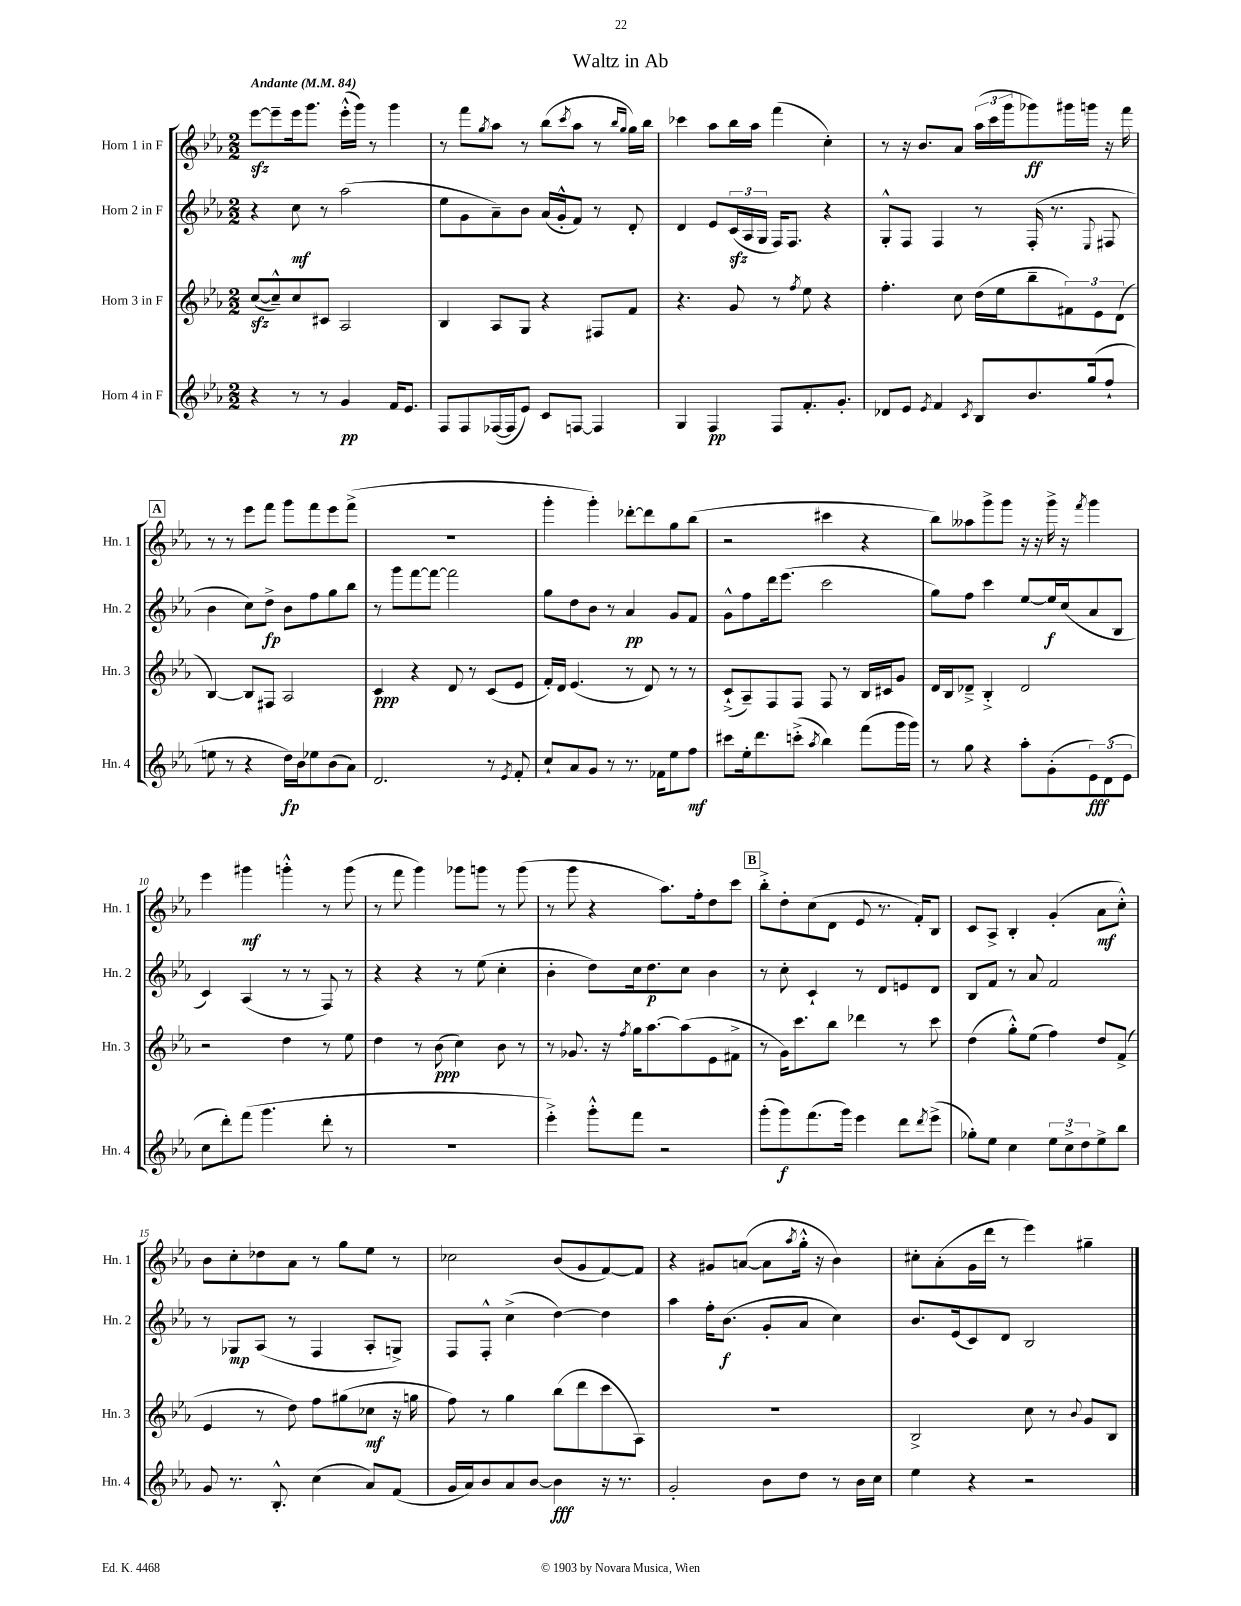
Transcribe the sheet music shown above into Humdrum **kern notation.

**kern	**dynam	**kern	**dynam	**kern	**dynam	**kern	**dynam
*part4	*part4	*part3	*part3	*part2	*part2	*part1	*part1
*staff4	*staff4	*staff3	*staff3	*staff2	*staff2	*staff1	*staff1
*I"Horn 4 in F	*	*I"Horn 3 in F	*	*I"Horn 2 in F	*	*I"Horn 1 in F	*
*I'Hn. 4	*	*I'Hn. 3	*	*I'Hn. 2	*	*I'Hn. 1	*
*clefG2	*	*clefG2	*	*clefG2	*	*clefG2	*
*k[b-e-a-]	*	*k[b-e-a-]	*	*k[b-e-a-]	*	*k[b-e-a-]	*
*M2/2	*	*M2/2	*	*M2/2	*	*M2/2	*
*MM84	*	*MM84	*	*MM84	*	*MM84	*
=1	=1	=1	=1	=1	=1	=1	=1
!	!	!	!	!	!	!LO:TX:a:B:t=Andante	!
4r	.	([8cczz/L	.	4r	.	[8eee-zz\L	.
.	.	8cc~^^/])	.	.	.	8eee-~\]	.
8r	.	8cc/	.	8cc\	mf	16eee-\k	.
.	.	.	.	.	.	8.ggg\J	.
8r	.	8c#X/J	.	8r	.	.	.
4g/	pp	2A-/	.	(2aa-\	.	(16eee-'^^\LL	.
.	.	.	.	.	.	16ggg\JJ)	.
.	.	.	.	.	.	8r	.
16f/KL	.	.	.	.	.	4ggg\	.
8.e-/J	.	.	.	.	.	.	.
=2	=2	=2	=2	=2	=2	=2	=2
8F/L	.	4B-/	.	8ee-\L	.	8r	.
8F/	.	.	.	8g\	.	8fff\L	.
.	.	.	.	.	.	8qgg/	.
([16F-X/L	.	8A-/L	.	8a-~\)	.	8aa-\J	.
16F-/J]	.	.	.	.	.	.	.
8e-/J)	.	8G/J	.	8b-\J	.	8r	.
8c/L	.	4r	.	(16a-/LL	.	(8bb-\L	.
.	.	.	.	16g'^^/J	.	.	.
.	.	.	.	.	.	8qccc/	.
[8Fn/J	.	.	.	8f/J)	.	8aa-\J	.
4F/]	.	8F#X/L	.	8r	.	8r	.
.	.	.	.	.	.	16qqbb-/LL	.
.	.	.	.	.	.	16qqgg/JJ	.
.	.	8f/J	.	8d'/	.	16gg\LL)	.
.	.	.	.	.	.	16bb-\JJ	.
=3	=3	=3	=3	=3	=3	=3	=3
4G/	.	4.r	.	4d/	.	4ccc-X\	.
4F/	pp	.	.	8e-/L	.	8aa-\L	.
.	.	8g/	.	(24czz/L	.	16bb-\L	.
.	.	.	.	24A-/	.	.	.
.	.	.	.	.	.	16aa-\JJ	.
.	.	.	.	24G/JJ	.	.	.
8F/L	.	8r	.	16F/KL)	.	(4fff\	.
.	.	.	.	8.F/J	.	.	.
.	.	8qff/	.	.	.	.	.
8.f'/	.	8ee-\	.	.	.	.	.
.	.	4r	.	4r	.	4cc'\)	.
8.g'/J	.	.	.	.	.	.	.
=4	=4	=4	=4	=4	=4	=4	=4
8d-X/L	.	4.ff'\	.	8G'^^/L	.	8r	.
8e-/J	.	.	.	8F/J	.	16r	.
.	.	.	.	.	.	8.b-/L	.
8qe-/	.	.	.	.	.	.	.
4f/	.	.	.	4F/	.	.	.
.	.	8cc\	.	.	.	8a-/J	.
8qc/	.	.	.	.	.	.	.
8B-/L	.	(16dd\LL	.	8r	.	(24aa-\LL	.
.	.	.	.	.	.	24ccc\	.
.	.	16ee-\J	.	.	.	.	.
.	.	.	.	.	.	24ggg\J	.
8.b-/	.	8bb-~\	.	(16F'/	.	8ggg-X\)	ff
.	.	.	.	8.r	.	.	.
.	.	12f#X\)	.	.	.	16ggg#X\L	.
(16gg/k	.	.	.	.	.	16gggn\JJ	.
.	.	12e-\	.	.	.	.	.
.	.	.	.	8qqE-/	.	.	.
8ff`/J	.	.	.	8F#X/	.	16r	.
.	.	(12d\J	.	.	.	.	.
.	.	.	.	.	.	16fff\	.
!!LO:LB:g=z
!!LO:REH:place=s1:t=A
=5	=5	=5	=5	=5	=5	=5	=5
8een\	.	[4B-/)	.	4b-\	.	8r	.
8r	.	.	.	.	.	8r	.
4r	.	8B-/L]	.	8cc\L)	.	8eee-\L	.
.	.	8F#X/J	.	8dd^\J	fp	8fff\J	.
16dd\LL)	fp	2A-/	.	8b-\L	.	8ggg\L	.
16b-\J	.	.	.	.	.	.	.
8ee-X\	.	.	.	8ff\	.	8fff\	.
(8b-\	.	.	.	8gg\	.	8eee-\	.
8a-\J)	.	.	.	8bb-\J	.	(8fff^\J	.
=6	=6	=6	=6	=6	=6	=6	=6
2.d/	.	4c/	ppp	8r	.	1r	.
.	.	.	.	8ggg\L	.	.	.
.	.	4r	.	[8fff\	.	.	.
.	.	.	.	8fff\J_	.	.	.
.	.	8d/	.	2fff\]	.	.	.
.	.	8r	.	.	.	.	.
8r	.	(8c/L	.	.	.	.	.
8qe-/	.	.	.	.	.	.	.
8f'/	.	8e-/J	.	.	.	.	.
=7	=7	=7	=7	=7	=7	=7	=7
8cc`/L	.	16f'/LL)	.	8gg\L	.	4ggg'\	.
.	.	16d/JJ	.	.	.	.	.
8a-/	.	(4.e-/	.	8dd\	.	.	.
8g/J	.	.	.	8b-\J	.	4ggg'\)	.
8r	.	.	.	8r	.	.	.
8.r	.	8r	.	4a-/	pp	[8ddd-X'\L	.
.	.	8d/)	.	.	.	8ddd-\]	.
16f-X\KL	.	.	.	.	.	.	.
8ee-\	.	8r	.	8g/L	.	8gg\	.
8ff\J	mf	8r	.	8f/J	.	(8bb-\J	.
=8	=8	=8	=8	=8	=8	=8	=8
8ccc#X\L	.	(8c`^/L	.	8g^^\L	.	2r	.
16ee-'\k	.	8A-~/)	.	8ff\	.	.	.
8.ddd\	.	.	.	.	.	.	.
.	.	8F/	.	16ddd\k	.	.	.
.	.	.	.	(8.eee-\J	.	.	.
(8cccn'^\J	.	8F/J	.	.	.	.	.
8qaa-/	.	.	.	.	.	.	.
4bb-\)	.	8F/	.	2ccc\	.	4ccc#X\	.
.	.	8r	.	.	.	.	.
(8fff\L	.	16B-/LL	.	.	.	4r	.
.	.	16c#X/J	.	.	.	.	.
16ggg\L	.	8g/J	.	.	.	.	.
16ggg\JJ)	.	.	.	.	.	.	.
=9	=9	=9	=9	=9	=9	=9	=9
8r	.	16d/LL	.	8gg\L)	.	8bb-\L)	.
.	.	16B-/J	.	.	.	.	.
8gg\	.	8d-X~^/J	.	8ff\J	.	8aa--X\	.
4r	.	4B-'^/	.	4ccc\	.	8ggg^\	.
.	.	.	.	.	.	8ggg\J	.
8aa-'\L	.	2d-/	.	[8ee-/L	.	16r	.
.	.	.	.	.	.	16r	.
(8g'\	.	.	.	16ee-/L]	f	16ggg^\	.
.	.	.	.	(16cc/J	.	16r	.
.	.	.	.	.	.	8qfff/	.
12e-\)	fff	.	.	8a-/	.	4ggg\	.
(12d\	.	.	.	.	.	.	.
.	.	.	.	8B-/J	.	.	.
12e-\J	.	.	.	.	.	.	.
!!LO:LB:g=z
=10	=10	=10	=10	=10	=10	=10	=10
8cc\L	.	2r	.	4c/)	.	4eee-\	.
8ddd'\)	.	.	.	.	.	.	.
(8fff\J	.	.	.	(4A-/	.	4ggg#X\	mf
4.ggg\	.	.	.	.	.	.	.
.	.	4dd\	.	8r	.	4gggn'^^\	.
.	.	.	.	8r	.	.	.
8ddd'\	.	8r	.	8F/)	.	8r	.
8r	.	8ee-\	.	8r	.	(8ggg\	.
=11	=11	=11	=11	=11	=11	=11	=11
1r	.	4dd\	.	4r	.	8r	.
.	.	.	.	.	.	8fff\	.
.	.	8r	.	4r	.	4ggg\)	.
.	.	(8b-\	ppp	.	.	.	.
.	.	4cc\)	.	8r	.	8ggg-X\L	.
.	.	.	.	(8ee-\	.	8gggn\J	.
.	.	8b-\	.	4cc'\	.	8r	.
.	.	8r	.	.	.	(8ggg\	.
=12	=12	=12	=12	=12	=12	=12	=12
4eee-'^\)	.	8r	.	4b-'\	.	8r	.
.	.	8.g-X/	.	.	.	8ggg\	.
8ggg'^^\L	.	.	.	8dd\L)	.	4r	.
.	.	16r	.	.	.	.	.
.	.	8qff/	.	.	.	.	.
8fff\J	.	16gg\KL	.	16cc\k	.	.	.
.	.	[8.aa-\	.	8.dd\	p	.	.
2r	.	.	.	.	.	8.aa-\L)	.
.	.	(8aa-\]	.	8cc\J	.	.	.
.	.	.	.	.	.	16ff'\k	.
.	.	8e-\	.	4b-\	.	8dd\	.
.	.	8f#X^\J	.	.	.	8ccc\J	.
!!LO:REH:place=s1:t=B
=13	=13	=13	=13	=13	=13	=13	=13
(8ggg'\L	.	8r	.	8r	.	8bb-'^\L	.
8ggg\)	f	16g\KL)	.	8cc'\	.	8dd'\	.
.	.	8.ccc\	.	.	.	.	.
(8.fff\	.	.	.	4c`/	.	(8cc\	.
.	.	8bb-\J	.	.	.	8d\J	.
16ggg\Jk)	.	.	.	.	.	.	.
4eee-\	.	4ddd-X\	.	8r	.	8e-/	.
.	.	.	.	8d/L	.	8.r	.
8ddd\L	.	8r	.	8en/	.	.	.
.	.	.	.	.	.	16f'/KL)	.
8qddd/	.	.	.	.	.	.	.
(8eee-^\J	.	8ccc\	.	8d/J	.	8B-/J	.
=14	=14	=14	=14	=14	=14	=14	=14
8gg-X'\L)	.	(4dd\	.	8B-/L	.	8c/L	.
8ee-\J	.	.	.	8f/J	.	8A-^/J	.
4cc\	.	8gg'^^\L)	.	8r	.	4B-'/	.
.	.	(8ee-\J	.	8a-/	.	.	.
12ee-\L	.	4ff\)	.	2f/	.	(4g'/	.
12cc^\	.	.	.	.	.	.	.
12dd\	.	.	.	.	.	.	.
8ee-^\	.	8dd/L	.	.	.	8a-\L	mf
8bb-\J	.	(8f^/J	.	.	.	8cc'^^\J)	.
!!LO:LB:g=z
=15	=15	=15	=15	=15	=15	=15	=15
8g/	.	4e-/	.	8r	.	8b-\L	.
8.r	.	.	.	8G-X/L	mp	8cc'\	.
.	.	8r	.	(8A-/J	.	8dd-X\	.
8.B-'^^/	.	.	.	.	.	.	.
.	.	8dd\)	.	8r	.	8a-\J	.
(4cc\	.	8ff\L	.	4F/	.	8r	.
.	.	(8gg#X\	.	.	.	8gg\L	.
8a-/L)	.	8cc-X\J	mf	8A-'/L	.	8ee-\J	.
(8f/J	.	16r	.	8Gn^/J)	.	8r	.
.	.	16ggn\	.	.	.	.	.
=16	=16	=16	=16	=16	=16	=16	=16
16g/LL	.	8ff\)	.	8F/L	.	2cc-X\	.
16a-/J)	.	.	.	.	.	.	.
8b-/	.	8r	.	8F'^^/J	.	.	.
8a-/	.	4gg\	.	(4cc^\	.	.	.
[8b-/J	.	.	.	.	.	.	.
4b-\]	fff	(8bb-\L	.	[4dd\)	.	(8b-/L	.
.	.	8ddd\	.	.	.	8g/	.
16r	.	8ccc\	.	4dd\]	.	[8f/)	.
8.r	.	.	.	.	.	.	.
.	.	8A-\J)	.	.	.	8f/J]	.
=17	=17	=17	=17	=17	=17	=17	=17
2g'/	.	1r	.	4aa-\	.	4r	.
.	.	.	.	16ff'\KL	.	8g#X/L	.
.	.	.	.	(8.b-\J	f	.	.
.	.	.	.	.	.	([8an/J	.
8b-\L	.	.	.	8g'/L	.	8a\L]	.
.	.	.	.	.	.	8qaa-/	.
8dd\J	.	.	.	8a-/J	.	16gg'^^\Jk	.
.	.	.	.	.	.	16r	.
8r	.	.	.	4cc\)	.	4b-\)	.
16b-\LL	.	.	.	.	.	.	.
16cc\JJ	.	.	.	.	.	.	.
=18	=18	=18	=18	=18	=18	=18	=18
4ee-\	.	2B-^/	.	8.b-/L	.	8cc#X'\L	.
.	.	.	.	.	.	(8a-'\	.
.	.	.	.	(16e-/k	.	.	.
4r	.	.	.	8c/)	.	16g\L	.
.	.	.	.	.	.	16ddd\JJ	.
.	.	.	.	8d/J	.	8r	.
2r	.	8cc\	.	2B-/	.	4eee-\)	.
.	.	8r	.	.	.	.	.
.	.	8qqb-/	.	.	.	.	.
.	.	8g/L	.	.	.	4gg#X~\	.
.	.	8B-/J	.	.	.	.	.
==	==	==	==	==	==	==	==
*-	*-	*-	*-	*-	*-	*-	*-
